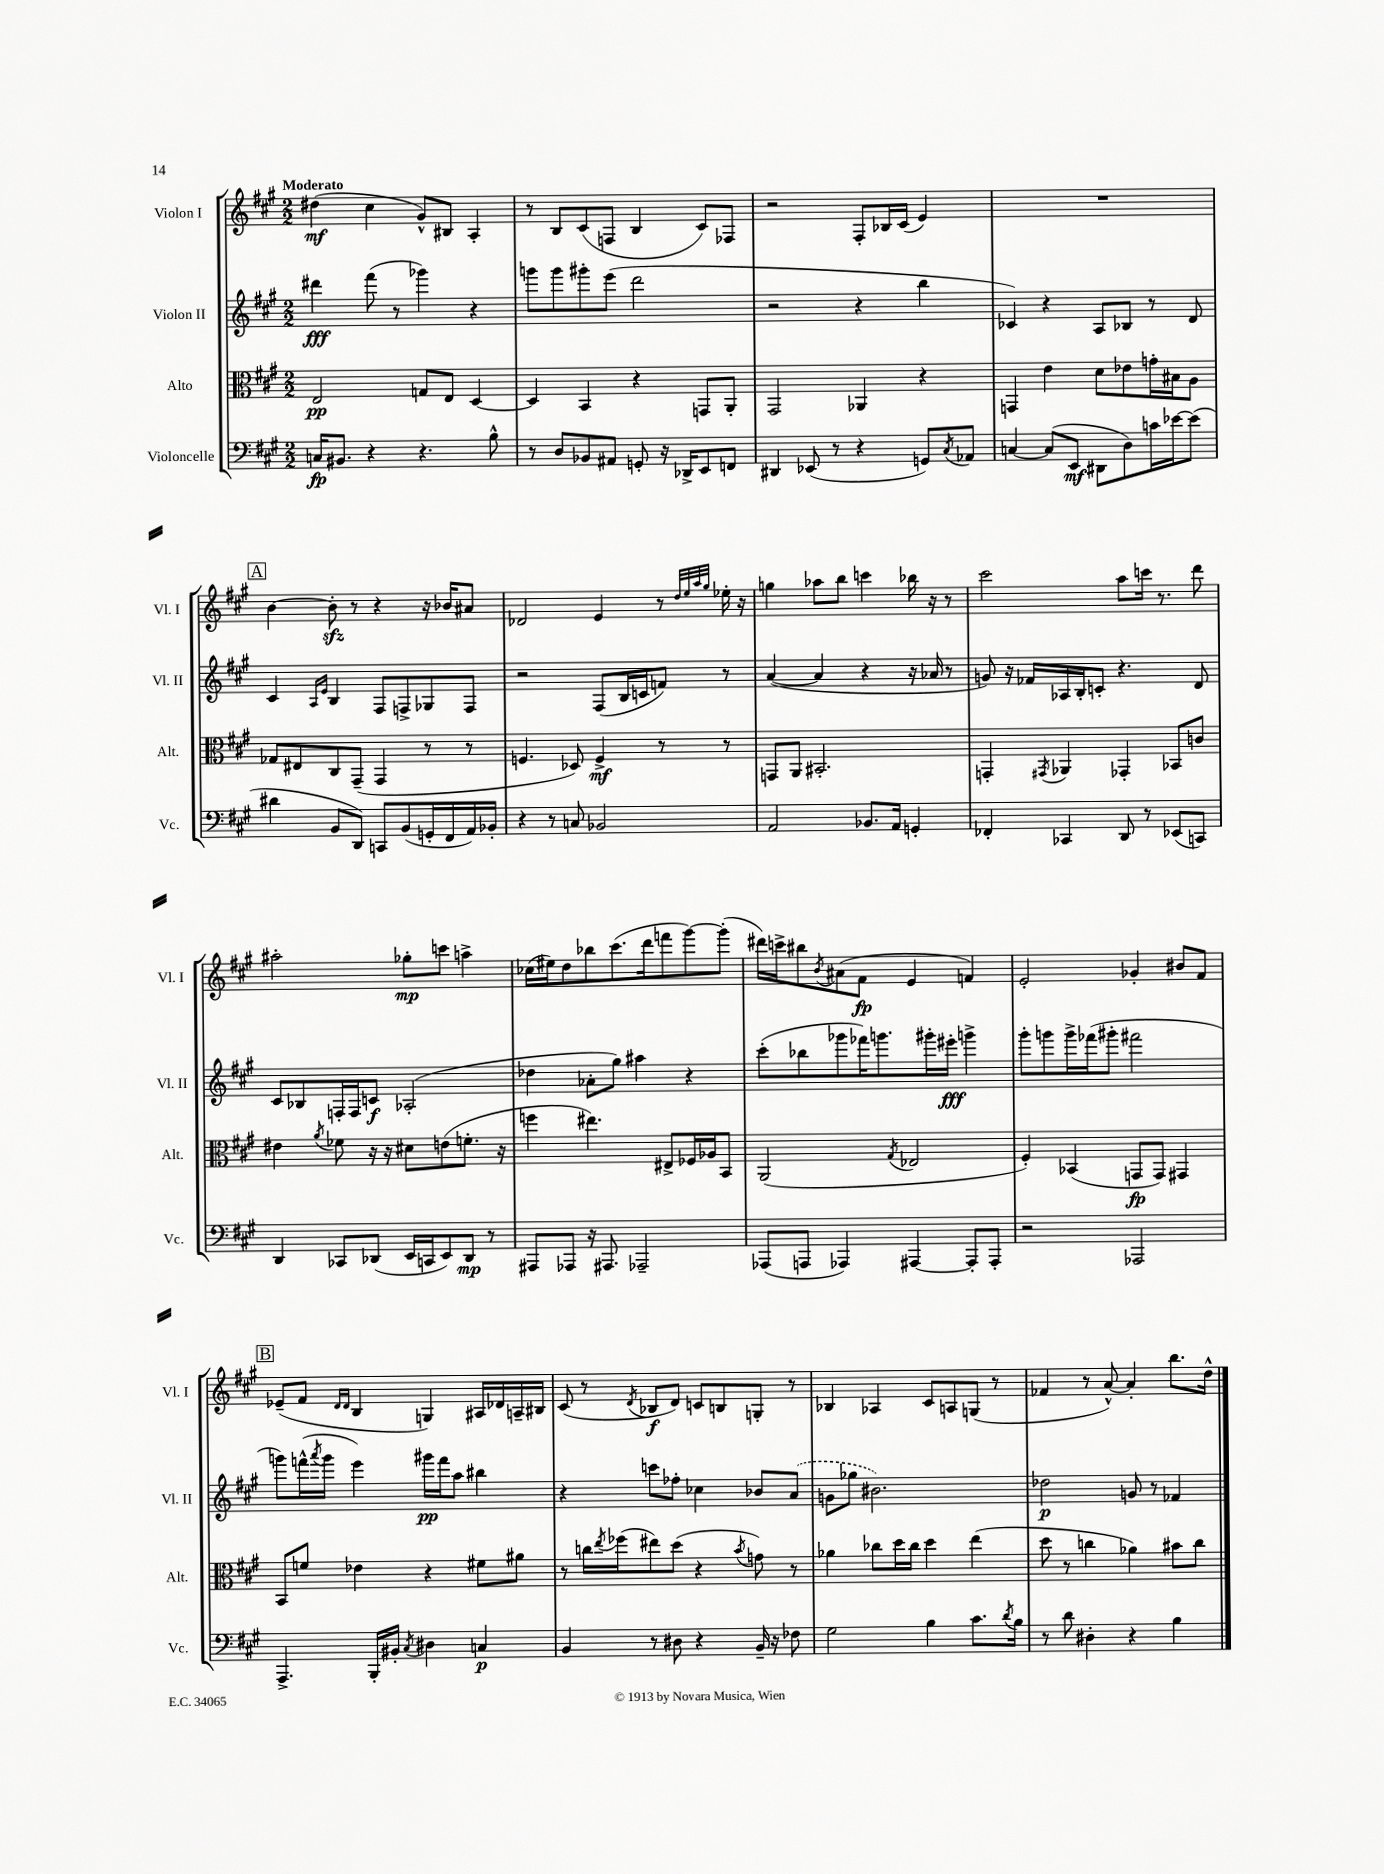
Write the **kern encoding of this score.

**kern	**dynam	**kern	**dynam	**kern	**dynam	**kern	**dynam
*part4	*part4	*part3	*part3	*part2	*part2	*part1	*part1
*staff4	*staff4	*staff3	*staff3	*staff2	*staff2	*staff1	*staff1
*I"Violoncelle	*	*I"Alto	*	*I"Violon II	*	*I"Violon I	*
*I'Vc.	*	*I'Alt.	*	*I'Vl. II	*	*I'Vl. I	*
*clefF4	*	*clefC3	*	*clefG2	*	*clefG2	*
*k[f#c#g#]	*	*k[f#c#g#]	*	*k[f#c#g#]	*	*k[f#c#g#]	*
*M2/2	*	*M2/2	*	*M2/2	*	*M2/2	*
=1	=1	=1	=1	=1	=1	=1	=1
!	!	!	!	!	!	!LO:TX:a:B:t=Moderato	!
16Cn/KL	fp	2E/	pp	4ddd#X\	fff	(4dd#X\	mf
8.BB#X/J	.	.	.	.	.	.	.
4r	.	.	.	(8fff#\	.	4cc#\	.
.	.	.	.	8r	.	.	.
4.r	.	8Gn/L	.	4ggg-X\)	.	8g#^^/L)	.
.	.	8E/J	.	.	.	8B#X/J	.
.	.	[4D/	.	4r	.	4A'/	.
8B^^\	.	.	.	.	.	.	.
=2	=2	=2	=2	=2	=2	=2	=2
8r	.	4D/]	.	8gggn\L	.	8r	.
8D/L	.	.	.	8ggg\	.	8B/L	.
8BB-X/	.	4BB/	.	8ggg#X'\	.	(8c#/	.
8AA#X/J	.	.	.	(8eee\J	.	8Fn/J	.
8GGn'/	.	4r	.	2ddd\	.	4B/	.
16r	.	.	.	.	.	.	.
16DD-X^/KL	.	.	.	.	.	.	.
8EE/	.	8GGn/L	.	.	.	8c#/L)	.
8FFn/J	.	8AA'/J	.	.	.	8F-X/J	.
=3	=3	=3	=3	=3	=3	=3	=3
4DD#X/	.	2GG#/	.	2r	.	2r	.
(8EE-X/	.	.	.	.	.	.	.
8r	.	.	.	.	.	.	.
4r	.	4AA-X/	.	4r	.	8F#'/L	.
.	.	.	.	.	.	16B-X/L	.
.	.	.	.	.	.	(16c#/JJ	.
8GGn/L)	.	4r	.	4bb\	.	4e/)	.
8qC#/	.	.	.	.	.	.	.
8AA-X/J	.	.	.	.	.	.	.
=4	=4	=4	=4	=4	=4	=4	=4
[4Cn/	.	4GGn/	.	4c-X/)	.	1r	.
(8C/L]	.	4e\	.	4r	.	.	.
8EE/J	mf	.	.	.	.	.	.
8DD#X\L	.	8d\L	.	8A/L	.	.	.
8D\)	.	8e-X\	.	8B-X/J	.	.	.
16cn\L	.	16gn'\L	.	8r	.	.	.
[16e-X\J	.	16B#X\J	.	.	.	.	.
(8e-\J]	.	8A\J	.	8d/	.	.	.
!!LO:LB:g=z
!!LO:REH:place=s1:t=A
=5	=5	=5	=5	=5	=5	=5	=5
4d#X\	.	8G-X/L	.	4c#/	.	[4b\	.
.	.	8E#X/	.	.	.	.	.
.	.	.	.	16qqA/LL	.	.	.
.	.	.	.	16qqe/JJ	.	.	.
8BB/L	.	8C#/	.	4B/	.	8bzz'\]	.
8DD/J)	.	(8GG#~/J	.	.	.	8r	.
8CCn/L	.	4GG#/	.	8F#/L	.	4r	.
(8BB/	.	.	.	8Fn^/	.	.	.
16GGn'/L	.	8r	.	8G-X/	.	16r	.
16FF#/	.	.	.	.	.	16b-X/KL	.
16AA/)	.	8r	.	8F/J	.	8a#X/J	.
16BB-X'/JJ	.	.	.	.	.	.	.
=6	=6	=6	=6	=6	=6	=6	=6
4r	.	4.Fn/	.	2r	.	2d-X/	.
8r	.	.	.	.	.	.	.
8Cn/	.	8D-X/)	.	.	.	.	.
2BB-X/	.	4F^/	mf	(8F#/L	.	4e/	.
.	.	.	.	16B/L	.	.	.
.	.	.	.	16cn/J	.	.	.
.	.	8r	.	8fn/J)	.	8r	.
.	.	.	.	.	.	32qqdd/LLL	.
.	.	.	.	.	.	32qqee/	.
.	.	.	.	.	.	32qqaa/	.
.	.	.	.	.	.	32qqgg#/JJJ	.
.	.	8r	.	8r	.	16ee-X'\	.
.	.	.	.	.	.	16r	.
=7	=7	=7	=7	=7	=7	=7	=7
2AA/	.	8GGn/L	.	([4a/	.	4ggn\	.
.	.	8AA/J	.	.	.	.	.
.	.	2.BB#X'/	.	4a/]	.	8aa-X\L	.
.	.	.	.	.	.	8bb\J	.
8.BB-X/L	.	.	.	4r	.	4cccn\	.
16AA/Jk	.	.	.	.	.	.	.
4GGn'/	.	.	.	16r	.	16bb-X\	.
.	.	.	.	16a-X/	.	16r	.
.	.	.	.	8r	.	8r	.
=8	=8	=8	=8	=8	=8	=8	=8
4FF-X'/	.	4GGn'/	.	8gn/)	.	2ccc#\	.
.	.	.	.	16r	.	.	.
.	.	.	.	16f-X/LL	.	.	.
.	.	8qGG#X/	.	.	.	.	.
4CC-X/	.	4AA-X/	.	16A-X/	.	.	.
.	.	.	.	16B'/J	.	.	.
.	.	.	.	8cn'/J	.	.	.
8DD/	.	4GG-X'/	.	4.r	.	8aa\L	.
8r	.	.	.	.	.	16cccn\Jk	.
.	.	.	.	.	.	8.r	.
(8EE-X/L	.	8BB-X/L	.	.	.	.	.
8CCn/J)	.	8cn/J	.	8d/	.	8ddd\	.
!!LO:LB:g=z
=9	=9	=9	=9	=9	=9	=9	=9
4DD/	.	4e#X\	.	8c#/L	.	2aa#X'\	.
.	.	.	.	8B-X/	.	.	.
.	.	8qa/	.	.	.	.	.
8CC-X/L	.	8f-X\	.	16Fn'/L	.	.	.
.	.	.	.	16F/J	.	.	.
(8DD-X/J	.	16r	.	8cn/J	f	.	.
.	.	16r	.	.	.	.	.
16EE/LL	.	8d#X\L	.	(2A-X'/	.	8gg-X'\L	mp
16CCn/J	.	.	.	.	.	.	.
8EE/)	.	(8en\	.	.	.	8cccn\J	.
8DD-/J	mp	8.fn'\J	.	.	.	4aan^\	.
8r	.	.	.	.	.	.	.
.	.	16r	.	.	.	.	.
=10	=10	=10	=10	=10	=10	=10	=10
8AAA#X/L	.	4ffn\	.	4dd-X\	.	(16cc-X\LL	.
.	.	.	.	.	.	16ee#X\J)	.
8AAA-X/J	.	.	.	.	.	8dd\	.
16r	.	4.ee#X\)	.	8a-X'\L	.	8bb-X\	.
8.AAA#X/	.	.	.	.	.	.	.
.	.	.	.	8gg#\J)	.	(8.ccc#\	.
2AAA-X~/	.	.	.	4aa#X\	.	.	.
.	.	.	.	.	.	16ddd\k	.
.	.	8E#X^/L	.	.	.	8fffn\	.
.	.	16F-X/L	.	4r	.	[8ggg#\)	.
.	.	16A-X/J	.	.	.	.	.
.	.	8BB/J	.	.	.	(8ggg#'\J]	.
=11	=11	=11	=11	=11	=11	=11	=11
(8AAA-X/L	.	(2AA/	.	(8ccc#'\L	.	16ddd#X\LL)	.
.	.	.	.	.	.	16cccn^\J	.
8AAAn/J	.	.	.	8bb-X\	.	8bb#X\	.
.	.	.	.	.	.	8qb/	.
4AAA-X/)	.	.	.	8ggg-X\	.	(8a#X\	.
.	.	.	.	16fff-X\K)	.	8f#\J	fp
.	.	.	.	8.gggn\	.	.	.
.	.	8qG#/	.	.	.	.	.
[4AAA#X/	.	2E-X/	.	.	.	4e/	.
.	.	.	.	16ggg#X'\L	.	.	.
.	.	.	.	16eee#X'\JJ	fff	.	.
8AAA#'/L]	.	.	.	4gggn^\	.	4fn/)	.
8AAA#'/J	.	.	.	.	.	.	.
=12	=12	=12	=12	=12	=12	=12	=12
2r	.	4F#'/)	.	8ggg#'\L	.	2e'/	.
.	.	.	.	8gggn\	.	.	.
.	.	(4BB-X/	.	16ggg^\L	.	.	.
.	.	.	.	(16fff-X\J	.	.	.
.	.	.	.	8ggg#X'\J	.	.	.
2AAA-X/	.	8GGn/L	fp	2fff#X\	.	4g-X'/	.
.	.	8GG/J)	.	.	.	.	.
.	.	4GG#X/	.	.	.	8b#X/L	.
.	.	.	.	.	.	8f#/J	.
!!LO:LB:g=z
!!LO:REH:place=s1:t=B
=13	=13	=13	=13	=13	=13	=13	=13
4.AAA^/	.	8BB/L	.	8gggn\L)	.	(8e-X~/L	.
.	.	8fn/J	.	(16fffn^^\L	.	8f#/J	.
.	.	.	.	8qaaa/	.	.	.
.	.	.	.	16ggg\JJ	.	.	.
.	.	.	.	.	.	16qqd/LL	.
.	.	.	.	.	.	16qqd/JJ	.
.	.	4e-X\	.	4eee\)	.	4B/	.
16BBB'/LL	.	.	.	.	.	.	.
16BB#X'/JJ	.	.	.	.	.	.	.
8qC#/	.	.	.	.	.	.	.
4D#X\	.	4r	.	16ggg#X\LL	pp	4Gn/)	.
.	.	.	.	16fff\J	.	.	.
.	.	.	.	8aa\J	.	.	.
4Cn/	p	8f#X\L	.	4bb#X\	.	16A#X/LL	.
.	.	.	.	.	.	16d-X/	.
.	.	8a#X\J	.	.	.	16An~/	.
.	.	.	.	.	.	16B#X/JJ	.
=14	=14	=14	=14	=14	=14	=14	=14
4BB/	.	8r	.	4r	.	(8c#/	.
.	.	16ccn\LL	.	.	.	8r	.
.	.	8qee/	.	.	.	.	.
.	.	(16ff-X\J	.	.	.	.	.
.	.	.	.	.	.	8qd/	.
8r	.	8ee#X\)	.	8cccn\L	.	8B-X/L	f
8D#X\	.	(8dd\J	.	8ff-X'\J	.	8d/J)	.
4r	.	4r	.	4cc-X\	.	8cn/L	.
.	.	.	.	.	.	8Bn/	.
.	.	8qb/	.	.	.	.	.
16BB~/	.	8gn\)	.	8b-X/L	.	8Gn'/J	.
16r	.	.	.	.	.	.	.
8F-X\	.	8r	.	(8a/J	.	8r	.
=15	=15	=15	=15	=15	=15	=15	=15
2G#\	.	4a-X\	.	8gn\L	.	4B-X/	.
.	.	.	.	8gg-X\J	.	.	.
.	.	8cc-X\L	.	2.b#X\)	.	4A-X/	.
.	.	16dd\L	.	.	.	.	.
.	.	16cc-\JJ	.	.	.	.	.
4B\	.	4dd\	.	.	.	8c#/L	.
.	.	.	.	.	.	8An/	.
8.c#\L	.	(4ee\	.	.	.	(8Gn/J	.
.	.	.	.	.	.	8r	.
8qd/	.	.	.	.	.	.	.
16B\Jk	.	.	.	.	.	.	.
=16	=16	=16	=16	=16	=16	=16	=16
8r	.	8dd\	.	2dd-X\	p	4f-X/	.
8d\	.	8r	.	.	.	.	.
4D#X'\	.	4ccn\	.	.	.	8r	.
.	.	.	.	.	.	[8a^^/)	.
4r	.	4a-X\)	.	8gn/	.	4a'/]	.
.	.	.	.	8r	.	.	.
4B\	.	8b#X\L	.	4f-X/	.	8.bb\L	.
.	.	8cc\J	.	.	.	.	.
.	.	.	.	.	.	16dd^^\Jk	.
==	==	==	==	==	==	==	==
*-	*-	*-	*-	*-	*-	*-	*-
